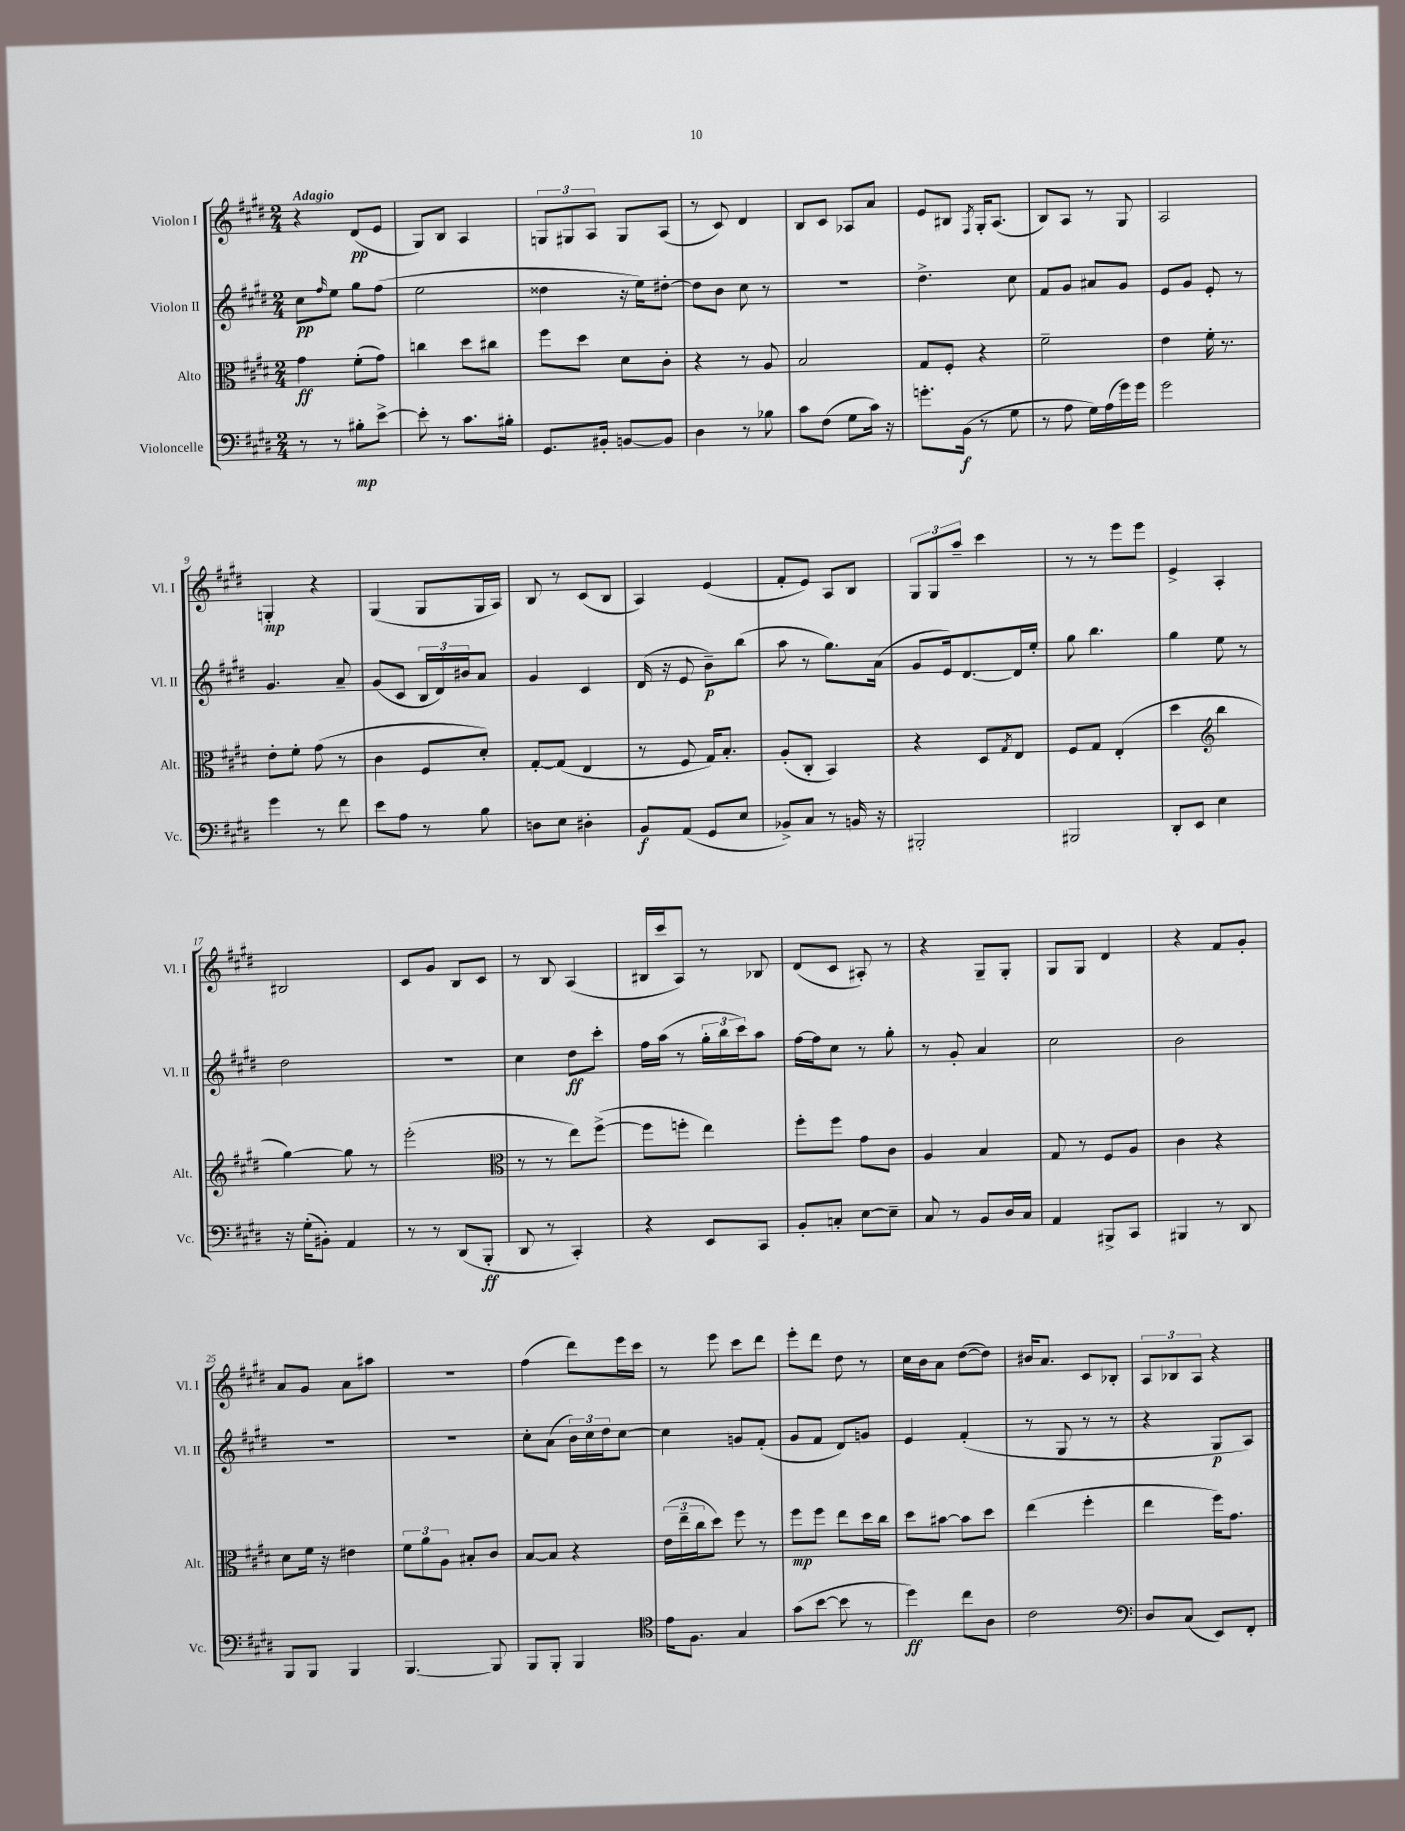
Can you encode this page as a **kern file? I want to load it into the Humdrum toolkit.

**kern	**dynam	**kern	**dynam	**kern	**dynam	**kern	**dynam
*part4	*part4	*part3	*part3	*part2	*part2	*part1	*part1
*staff4	*staff4	*staff3	*staff3	*staff2	*staff2	*staff1	*staff1
*I"Violoncelle	*	*I"Alto	*	*I"Violon II	*	*I"Violon I	*
*I'Vc.	*	*I'Alt.	*	*I'Vl. II	*	*I'Vl. I	*
*clefF4	*	*clefC3	*	*clefG2	*	*clefG2	*
*k[f#c#g#d#]	*	*k[f#c#g#d#]	*	*k[f#c#g#d#]	*	*k[f#c#g#d#]	*
*M2/4	*	*M2/4	*	*M2/4	*	*M2/4	*
=1	=1	=1	=1	=1	=1	=1	=1
!	!	!	!	!	!	!LO:TX:a:B:t=Adagio	!
8r	.	4g#\	ff	8cc#\L	pp	4r	.
.	.	.	.	16qqff#/	.	.	.
8r	.	.	.	8ee\J	.	.	.
8B#X'\L	mp	(8f#'\L	.	8gg#\L	.	(8d#/L	pp
[8e^\J	.	8g#\J)	.	(8ff#\J	.	8e/J	.
=2	=2	=2	=2	=2	=2	=2	=2
8e'\]	.	4ccn\	.	2ee\	.	8G#/L)	.
8r	.	.	.	.	.	8B/J	.
8.c#\L	.	8dd#\L	.	.	.	4A/	.
.	.	8cc#X\J	.	.	.	.	.
16B#X'\Jk	.	.	.	.	.	.	.
=3	=3	=3	=3	=3	=3	=3	=3
8.GG#/L	.	8ff#\L	.	4dd##X\	.	12Gn/L	.
.	.	.	.	.	.	12G#X/	.
.	.	8dd#\J	.	.	.	.	.
.	.	.	.	.	.	12A/J	.
16BB#X'/Jk	.	.	.	.	.	.	.
[8BBn/L	.	8d#\L	.	16r	.	8G#/L	.
.	.	.	.	16ee\KL)	.	.	.
8BB/J]	.	8c#'\J	.	[8dd#X'\J	.	(8A/J	.
=4	=4	=4	=4	=4	=4	=4	=4
4D#\	.	4r	.	8dd#\L]	.	8r	.
.	.	.	.	8b\J	.	8c#/)	.
8r	.	8r	.	8cc#\	.	4d#/	.
8B-X\	.	8A/	.	8r	.	.	.
=5	=5	=5	=5	=5	=5	=5	=5
8c#\L	.	2B/	.	2r	.	8B/L	.
(8F#\J	.	.	.	.	.	8c#/J	.
8G#\L	.	.	.	.	.	8A-X/L	.
16c#\Jk)	.	.	.	.	.	8a/J	.
16r	.	.	.	.	.	.	.
=6	=6	=6	=6	=6	=6	=6	=6
8.gn'\L	.	8G#/L	.	4.dd#^\	.	8e/L	.
.	.	8F#'/J	.	.	.	8B#X/J	.
(16BB\Jk	f	.	.	.	.	.	.
.	.	.	.	.	.	8qF#/	.
8r	.	4r	.	.	.	16G#'/KL	.
.	.	.	.	.	.	(8.A/J	.
8G#\	.	.	.	8cc#\	.	.	.
=7	=7	=7	=7	=7	=7	=7	=7
8r	.	2f#~\	.	8f#/L	.	8B/L)	.
8A\	.	.	.	8g#/J	.	8A/J	.
16G#\LL)	.	.	.	8a#X/L	.	8r	.
(16A\	.	.	.	.	.	.	.
16g#\)	.	.	.	8g#/J	.	8G#/	.
16g#\JJ	.	.	.	.	.	.	.
=8	=8	=8	=8	=8	=8	=8	=8
2g#\	.	4e\	.	8e/L	.	2A/	.
.	.	.	.	8g#/J	.	.	.
.	.	16f#'\	.	8e'/	.	.	.
.	.	8.r	.	.	.	.	.
.	.	.	.	8r	.	.	.
!!LO:LB:g=z
=9	=9	=9	=9	=9	=9	=9	=9
4g#\	.	8e'\L	.	4.g#/	.	4Gn'/	mp
.	.	8f#'\J	.	.	.	.	.
8r	.	(8g#\	.	.	.	4r	.
8f#\	.	8r	.	8a~/	.	.	.
=10	=10	=10	=10	=10	=10	=10	=10
8e\L	.	4c#\	.	(8g#/L	.	(4G#/	.
8A\J	.	.	.	8c#/J	.	.	.
8r	.	8F#/L	.	24B/LL	.	8G#/L	.
.	.	.	.	24d#/)	.	.	.
.	.	.	.	24b#X/J	.	.	.
8B\	.	8d#'/J)	.	8a/J	.	16G#/L	.
.	.	.	.	.	.	16A/JJ)	.
=11	=11	=11	=11	=11	=11	=11	=11
8Dn\L	.	[8G#'/L	.	4g#/	.	8B/	.
8E\J	.	(8G#/J]	.	.	.	8r	.
4D#X'\	.	4E/	.	4c#/	.	(8c#/L	.
.	.	.	.	.	.	8B/J	.
=12	=12	=12	=12	=12	=12	=12	=12
8BB/L	f	8r	.	(16d#/	.	4A/)	.
.	.	.	.	16r	.	.	.
(8AA/J	.	8F#/	.	8e/	.	.	.
8GG#/L	.	16G#/KL)	.	8b~\L)	p	(4e/	.
.	.	8.B'/J	.	.	.	.	.
8E/J	.	.	.	(8bb\J	.	.	.
=13	=13	=13	=13	=13	=13	=13	=13
8BB-X^/L)	.	(8A'/L	.	8aa\	.	8f#'/L	.
8C#/J	.	8C#'/J	.	8r	.	8e/J)	.
8r	.	4BB/)	.	8.gg#\L)	.	8A/L	.
16BBn/	.	.	.	.	.	8B/J	.
16r	.	.	.	(16a\Jk	.	.	.
=14	=14	=14	=14	=14	=14	=14	=14
2BBB#X'/	.	4r	.	8g#/L	.	12G#/L	.
.	.	.	.	.	.	12G#/	.
.	.	.	.	16e/k)	.	.	.
.	.	.	.	.	.	12aa~/J	.
.	.	.	.	[8.d#/	.	.	.
.	.	8D#/L	.	.	.	4ccc#\	.
.	.	8qG#/	.	.	.	.	.
.	.	8E/J	.	16d#/L]	.	.	.
.	.	.	.	16ee'/JJ	.	.	.
=15	=15	=15	=15	=15	=15	=15	=15
2BBB#X/	.	8F#/L	.	8gg#\	.	8r	.
.	.	8G#/J	.	4.bb\	.	8r	.
.	.	(4E'/	.	.	.	8eee\L	.
.	.	.	.	.	.	8eee\J	.
=16	=16	=16	=16	=16	=16	=16	=16
8DD#'/L	.	4dd#\	.	4gg#\	.	4e^/	.
8EE/J	.	.	.	.	.	.	.
*	*	*clefG2	*	*	*	*	*
4E\	.	4bb\	.	8ee\	.	4A'/	.
.	.	.	.	8r	.	.	.
!!LO:LB:g=z
=17	=17	=17	=17	=17	=17	=17	=17
16r	.	[4gg#\)	.	2dd#\	.	2B#X/	.
(16G#'\KL	.	.	.	.	.	.	.
8BB#X'\J)	.	.	.	.	.	.	.
4AA/	.	8gg#\]	.	.	.	.	.
.	.	8r	.	.	.	.	.
=18	=18	=18	=18	=18	=18	=18	=18
8r	.	(2eee'\	.	2r	.	8c#/L	.
8r	.	.	.	.	.	8g#/J	.
(8DD#/L	.	.	.	.	.	8B/L	.
8BBB'/J	ff	.	.	.	.	8c#/J	.
=19	=19	=19	=19	=19	=19	=19	=19
*	*	*clefC3	*	*	*	*	*
8DD#/	.	8r	.	4cc#\	.	8r	.
8r	.	8r	.	.	.	8B/	.
4CC#'/)	.	8ee\L)	.	8dd#\L	ff	(4A/	.
.	.	([8ff#^\J	.	8ccc#'\J	.	.	.
=20	=20	=20	=20	=20	=20	=20	=20
4r	.	8ff#\L]	.	16ff#\LL	.	16B#X/LL	.
.	.	.	.	(16aa\JJ	.	16ccc#/J	.
.	.	8ffn'\J	.	8r	.	8A/J)	.
8EE/L	.	4ee\)	.	24gg#'\LL	.	8r	.
.	.	.	.	24bb\	.	.	.
.	.	.	.	24ccc#\J)	.	.	.
8CC#/J	.	.	.	8aa\J	.	8B-X/	.
=21	=21	=21	=21	=21	=21	=21	=21
8BB'/L	.	8ff#'\L	.	[16ff#\LL	.	(8d#/L	.
.	.	.	.	16ff#\J]	.	.	.
8Cn'/J	.	8ff#\J	.	8cc#\J	.	8c#/J	.
[8E\L	.	8g#\L	.	8r	.	8A#X'/)	.
8E~\J]	.	8c#\J	.	8gg#'\	.	8r	.
=22	=22	=22	=22	=22	=22	=22	=22
8C#/	.	4A/	.	8r	.	4r	.
8r	.	.	.	8g#'/	.	.	.
8BB/L	.	4B/	.	4a/	.	8G#~/L	.
16D#/L	.	.	.	.	.	8G#'/J	.
16C#/JJ	.	.	.	.	.	.	.
=23	=23	=23	=23	=23	=23	=23	=23
4AA/	.	8G#/	.	2cc#\	.	8G#/L	.
.	.	8r	.	.	.	8G#/J	.
8BBB#X^/L	.	8F#/L	.	.	.	4d#/	.
8CC#/J	.	8A/J	.	.	.	.	.
=24	=24	=24	=24	=24	=24	=24	=24
4BBB#X/	.	4c#\	.	2b\	.	4r	.
8r	.	4r	.	.	.	8f#/L	.
8DD#/	.	.	.	.	.	8g#'/J	.
!!LO:LB:g=z
=25	=25	=25	=25	=25	=25	=25	=25
8BBB/L	.	8d#\L	.	2r	.	8a/L	.
8BBB/J	.	16f#\Jk	.	.	.	8g#/J	.
.	.	16r	.	.	.	.	.
4BBB/	.	4e#X\	.	.	.	8a\L	.
.	.	.	.	.	.	8aa#X\J	.
=26	=26	=26	=26	=26	=26	=26	=26
[4.BBB/	.	12f#\L	.	2r	.	2r	.
.	.	12a\	.	.	.	.	.
.	.	12A\J	.	.	.	.	.
.	.	8B#X'/L	.	.	.	.	.
8BBB/]	.	8c#/J	.	.	.	.	.
=27	=27	=27	=27	=27	=27	=27	=27
8BBB/L	.	[8B/L	.	8cc#'\L	.	(4ff#\	.
8BBB'/J	.	8B/J]	.	(8a\J	.	.	.
4BBB/	.	4r	.	24b\LL)	.	8ddd#\L)	.
.	.	.	.	24cc#\	.	.	.
.	.	.	.	24dd#\J	.	.	.
.	.	.	.	[8cc#\J	.	16eee\L	.
.	.	.	.	.	.	16ccc#\JJ	.
=28	=28	=28	=28	=28	=28	=28	=28
*clefC4	*	*	*	*	*	*	*
16e\KL	.	(24e\LL	.	4cc#\]	.	8r	.
.	.	24ee~\	.	.	.	.	.
8.F#\J	.	.	.	.	.	.	.
.	.	24cc#\J	.	.	.	.	.
.	.	8dd#\J)	.	.	.	8eee\	.
4G#/	.	8ff#\	.	8gn/L	.	8ccc#\L	.
.	.	8r	.	(8f#'/J	.	8ddd#\J	.
=29	=29	=29	=29	=29	=29	=29	=29
(8g#\L	.	8ff#\L	mp	8g#/L	.	8eee'\L	.
[8b\J	.	8ff#\J	.	8f#/J	.	8ddd#\J	.
8b\]	.	8ee\L	.	8d#/L)	.	8dd#\	.
8r	.	16dd#\L	.	8gn/J	.	8r	.
.	.	16cc#\JJ	.	.	.	.	.
=30	=30	=30	=30	=30	=30	=30	=30
4dd#\)	ff	8dd#\L	.	4e/	.	16cc#\LL	.
.	.	.	.	.	.	16b\J	.
.	.	[8b#X\J	.	.	.	8a\J	.
8cc#\L	.	8b#\L]	.	(4f#'/	.	([8dd#\L	.
8A\J	.	8dd#\J	.	.	.	8dd#\J])	.
=31	=31	=31	=31	=31	=31	=31	=31
2c#\	.	(4ee\	.	8r	.	16b#X/KL	.
.	.	.	.	.	.	8.a/J	.
.	.	.	.	8G#/	.	.	.
.	.	4ff#'\	.	8r	.	8c#/L	.
.	.	.	.	8r	.	8B-X'/J	.
=32	=32	=32	=32	=32	=32	=32	=32
*clefF4	*	*	*	*	*	*	*
8D#/L	.	4ee\	.	4r	.	12A/L	.
.	.	.	.	.	.	12B-X/	.
(8C#/J	.	.	.	.	.	.	.
.	.	.	.	.	.	12A/J	.
8EE/L)	.	16ff#\KL)	.	8G#/L	p	4r	.
.	.	8.g#\J	.	.	.	.	.
8FF#'/J	.	.	.	8A/J)	.	.	.
==	==	==	==	==	==	==	==
*-	*-	*-	*-	*-	*-	*-	*-
